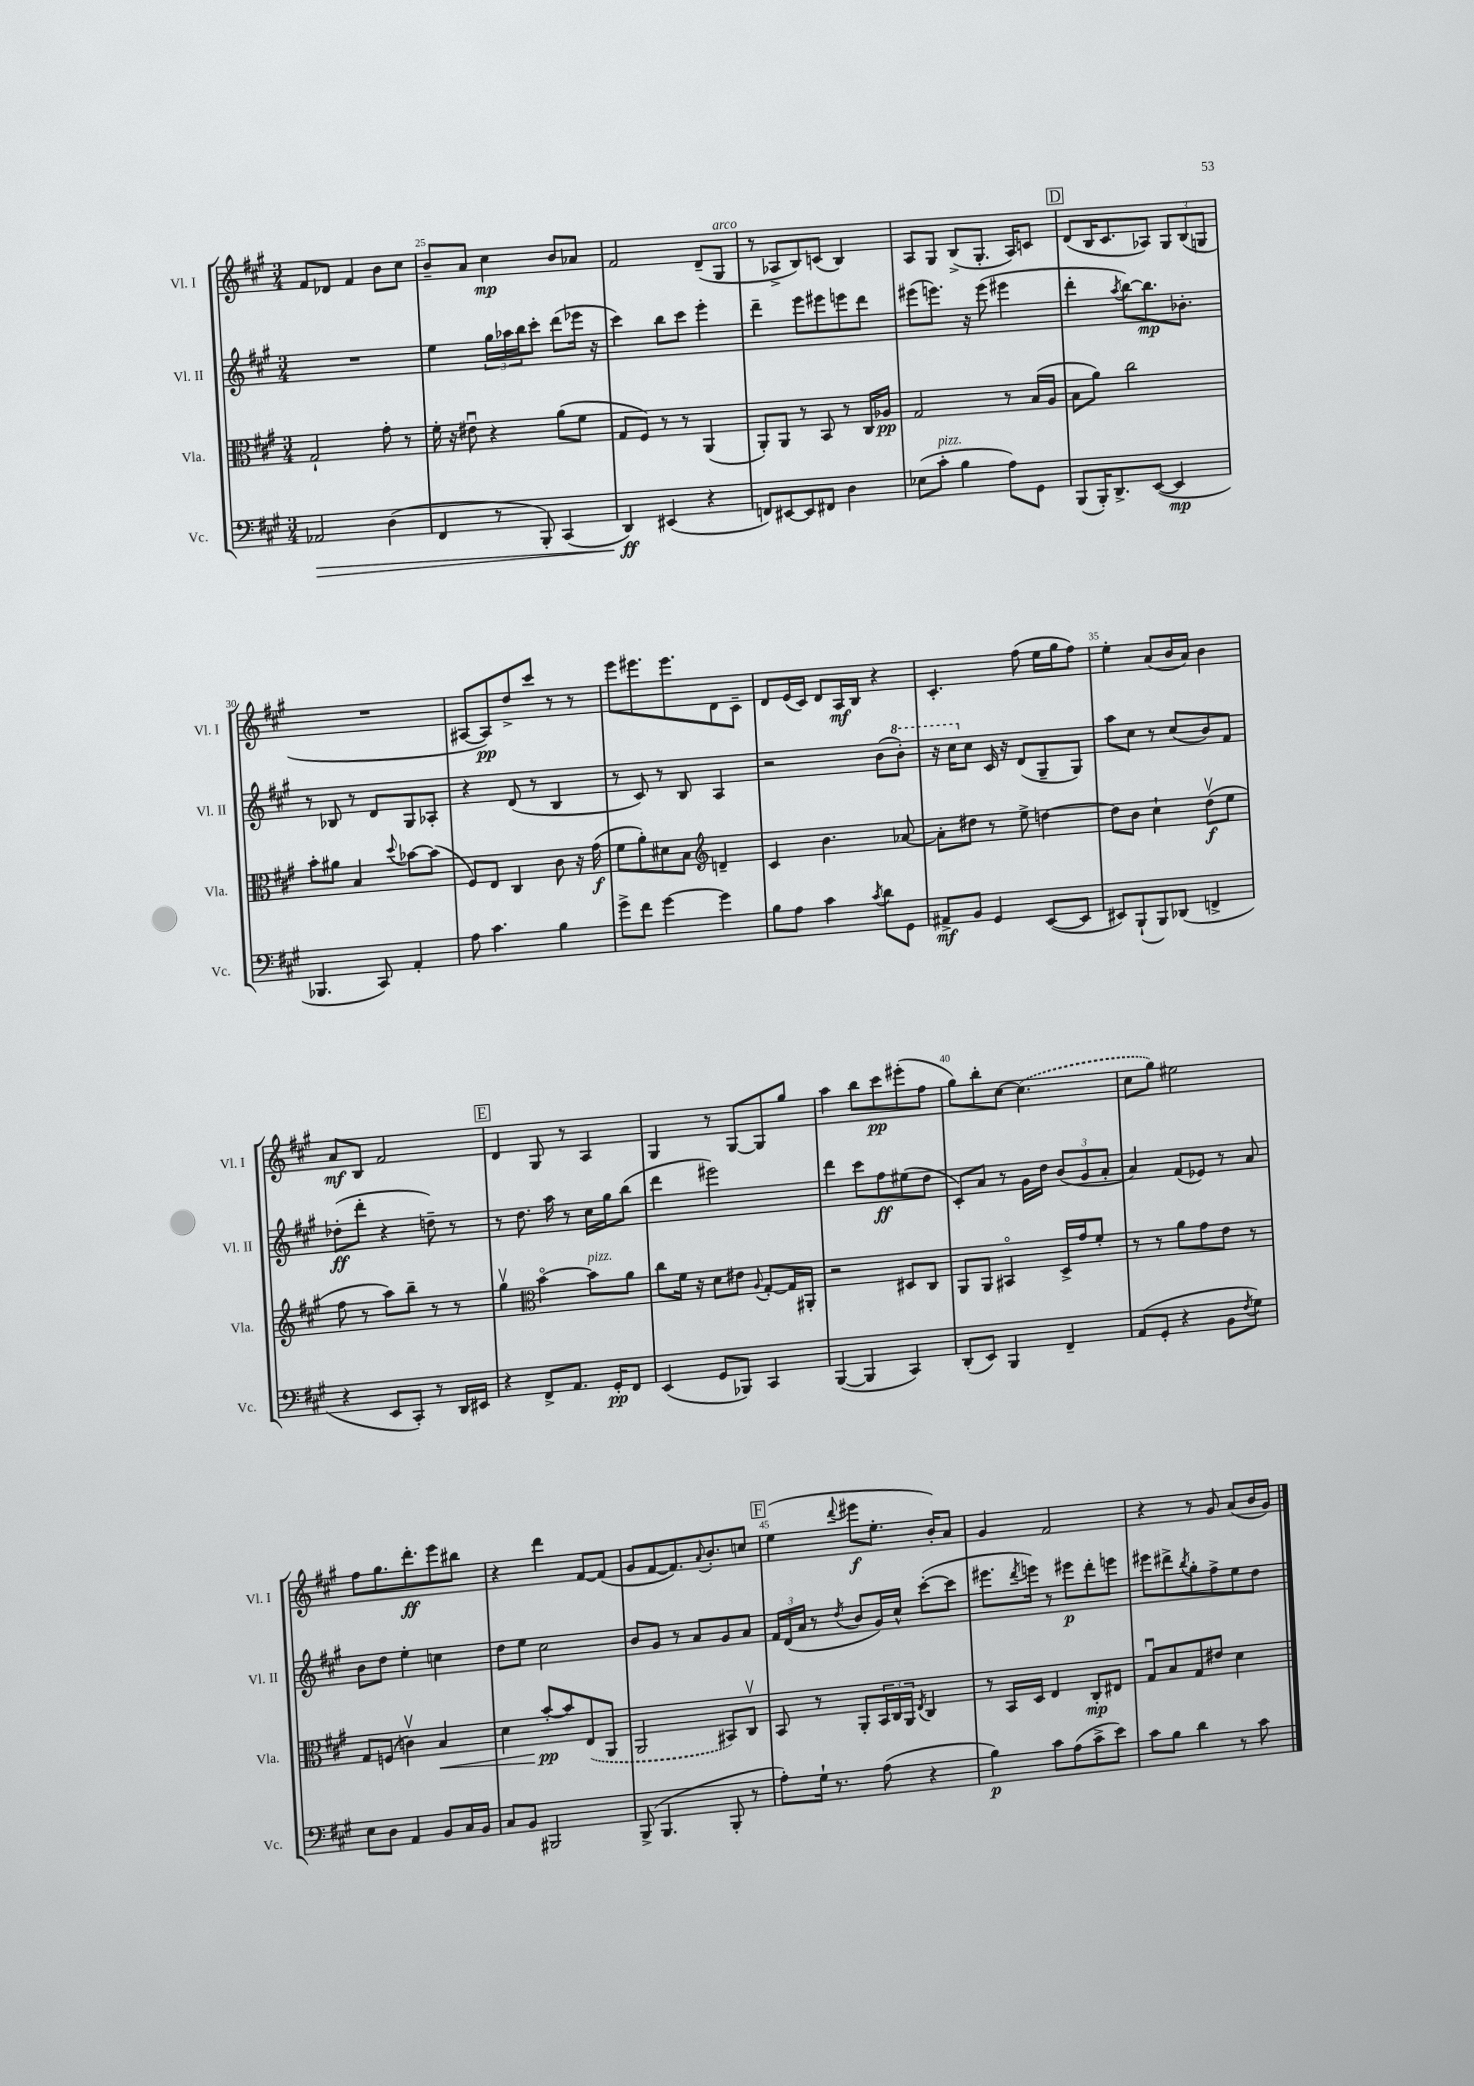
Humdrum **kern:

**kern	**dynam	**kern	**dynam	**kern	**dynam	**kern	**dynam
*part4	*part4	*part3	*part3	*part2	*part2	*part1	*part1
*staff4	*staff4	*staff3	*staff3	*staff2	*staff2	*staff1	*staff1
*I"Vc.	*	*I"Vla.	*	*I"Vl. II	*	*I"Vl. I	*
*I'Vc.	*	*I'Vla.	*	*I'Vl. II	*	*I'Vl. I	*
*clefF4	*	*clefC3	*	*clefG2	*	*clefG2	*
*k[f#c#g#]	*	*k[f#c#g#]	*	*k[f#c#g#]	*	*k[f#c#g#]	*
*M3/4	*	*M3/4	*	*M3/4	*	*M3/4	*
=24	=24	=24	=24	=24	=24	=24	=24
!	!LO:HP:b	!	!	!	!	!	!
2AA-X/	>	2G#`/	.	2.r	.	8f#/L	.
.	.	.	.	.	.	8d-X/J	.
.	.	.	.	.	.	4f#/	.
(4D\	.	8g#'\	.	.	.	8b\L	.
.	.	8r	.	.	.	8cc#\J	.
=25	=25	=25	=25	=25	=25	=25	=25
4FF#/	.	16f#'\	.	4ee\	.	8b~/L	.
.	.	16r	.	.	.	.	.
.	.	8e#Xu\	.	.	.	8a/J	.
8r	.	4r	.	24gg#\LL	.	4cc#\	mp
.	.	.	.	24aa-X\	.	.	.
.	.	.	.	24bb\J	.	.	.
8BBB'/)	.	.	.	8ccc#'\J	.	.	.
(4CC#/	.	(8a\L	.	(8ddd\L	.	8b/L	.
.	.	8f#\J	.	16eee-X\Jk	.	8a-X/J	.
.	.	.	.	16r	.	.	.
=26	=26	=26	=26	=26	=26	=26	=26
4DD/)	ff	8G#/L	.	4ccc#\)	.	2f#/	.
.	.	8F#/J)	.	.	.	.	.
(4EE#X/	]	8r	.	8bb\L	.	.	.
.	.	8r	.	8ccc#\J	.	.	.
4r	.	(4AA/	.	4eee'\	.	(8d~/L	.
!	!	!	!	!	!	!LO:TX:a:i:t=arco	!
.	.	.	.	.	.	8G#/J	.
=27	=27	=27	=27	=27	=27	=27	=27
8FFn/L)	.	8AA'/L)	.	4ddd~\	.	8r	.
[8EE#X/	.	8AA/J	.	.	.	8A-X^/L	.
8EE#/]	.	8r	.	8eee\L	.	8B/)	.
8FF#X/J	.	8BB/	.	8eee#X\	.	(8cn/J	.
4D\	.	8r	.	8eeen\	.	4B/)	.
.	.	16C#/LL	.	8ddd\J	.	.	.
.	.	16A-X/JJ	pp	.	.	.	.
=28	=28	=28	=28	=28	=28	=28	=28
(8E-X\L	.	2G#/	.	(8eee#X\L	.	8A/L	.
!LO:TX:a:i:t=pizz.	!	!	!	!	!	!	!
8c#'\J	.	.	.	8.eeen\J)	.	8G#/J	.
4B\	.	.	.	.	.	(8B^/L	.
.	.	.	.	16r	.	.	.
.	.	.	.	(8eee\	.	8.G#'/J	.
8A\L)	.	8r	.	4eee#X\	.	.	.
.	.	.	.	.	.	16A/KL)	.
8GG#\J	.	(16B/LL	.	.	.	8cn/J	.
.	.	16A/JJ	.	.	.	.	.
!!LO:REH:place=s1:t=D
=29	=29	=29	=29	=29	=29	=29	=29
(8BBB/L	.	8B\L	.	4ddd'\	.	(8d/L	.
16BBB'/K)	.	8a\J)	.	.	.	16B/K	.
8.DD^/	.	.	.	.	.	8.c#/	.
.	.	.	.	8qaa/	.	.	.
.	.	2cc#\	.	[8bb\L)	.	.	.
([8EE/J	.	.	.	8.bb\]	mp	8A-X/J)	.
4EE/]	mp	.	.	.	.	12G#/L	.
.	.	.	.	8.b-X'\J	.	.	.
.	.	.	.	.	.	(12B/	.
.	.	.	.	.	.	12Gn/J	.
!!LO:LB:g=z
=30	=30	=30	=30	=30	=30	=30	=30
4.BBB-X/	.	8b'\L	.	8r	.	2.r	.
.	.	8a#X\J	.	8B-X/	.	.	.
.	.	4B/	.	8r	.	.	.
8CC#/)	.	.	.	8d/L	.	.	.
.	.	8qqdd/	.	.	.	.	.
4AA'/	.	[8b-X\L	.	8G#/	.	.	.
.	.	(8b-\J]	.	8A-X'/J	.	.	.
=31	=31	=31	=31	=31	=31	=31	=31
8A\	.	8F#/L)	.	4r	.	[8A#X/L	.
4.c#\	.	8E/J	.	.	.	8A#/])	pp
.	.	4C#/	.	(8d/	.	8dd^/	.
.	.	.	.	8r	.	8ccc#/J	.
4B\	.	8c#\	.	4B/	.	8r	.
.	.	16r	.	.	.	8r	.
.	.	(16g#\	f	.	.	.	.
=32	=32	=32	=32	=32	=32	=32	=32
8g#^\L	.	8f#\L	.	8r	.	8eee\L	.
8f#\J	.	8a'\)	.	8c#/)	.	8.eee#X\	.
[4g#\	.	8d#X\	.	8r	.	.	.
.	.	.	.	.	.	8.eee#\	.
.	.	8B\J	.	8B/	.	.	.
*	*	*clefG2	*	*	*	*	*
4g#\]	.	4dn~/	.	4A/	.	8d\	.
.	.	.	.	.	.	8c#~\J	.
=33	=33	=33	=33	=33	=33	=33	=33
8B\L	.	4c#/	.	2r	.	8d/L	.
8A\J	.	.	.	.	.	(16e/L	.
.	.	.	.	.	.	16c#/JJ)	.
4c#\	.	4.b\	.	.	.	8d/L	.
.	.	.	.	.	.	16A/L	mf
.	.	.	.	.	.	16B/JJ	.
8qc#/	.	.	.	.	.	.	.
8d\L	.	.	.	(8b\L	.	4r	.
*	*	*	*	*8va	*	*	*
8GG#\J	.	[8a-X/	.	8bb'\J)	.	.	.
=34	=34	=34	=34	=34	=34	=34	=34
8AA#X^/L	mf	8a-'\L]	.	16r	.	4.c#'/	.
.	.	.	.	16ccc#\KL	.	.	.
*	*	*	*	*X8va	*	*	*
8BB/J	.	8dd#X\J	.	8cc#\J	.	.	.
4GG#/	.	8r	.	16c#/	.	.	.
.	.	.	.	16r	.	.	.
.	.	8ee^\	.	(8d/L	.	(8ff#\	.
([8EE/L	.	[4ddn\	.	8G#~/	.	16ee\LL	.
.	.	.	.	.	.	16gg#\J	.
8EE/J]	.	.	.	8G#/J)	.	8ff#\J)	.
=35	=35	=35	=35	=35	=35	=35	=35
8EE#X/L)	.	8dd\L]	.	8aa\L	.	4ee'\	.
(8BBB`/	.	8b\J	.	8cc#\J	.	.	.
8BBB/)	.	4cc#`\	.	8r	.	(8a/L	.
(8DD-X/J	.	.	.	(8cc#/L	.	16b/L	.
.	.	.	.	.	.	16a/JJ)	.
4FFn^/	.	(8ddv\L	f	8b/)	.	4b\	.
.	.	8ee\J	.	8f#/J	.	.	.
!!LO:LB:g=z
=36	=36	=36	=36	=36	=36	=36	=36
4r	.	8ff#\	.	(8dd-X'\L	ff	8a/L	mf
.	.	8r	.	8ddd'\J	.	8B/J	.
8EE/L	.	8aa\L)	.	4r	.	2f#/	.
8CC#'/J)	.	8bb~\J	.	.	.	.	.
8r	.	8r	.	8ddn~\)	.	.	.
16DD/LL	.	8r	.	8r	.	.	.
16EE#X/JJ	.	.	.	.	.	.	.
!!LO:REH:place=s1:t=E
=37	=37	=37	=37	=37	=37	=37	=37
4r	.	4gg#v\	.	8r	.	4d/	.
.	.	.	.	8.dd\	.	.	.
*	*	*clefC3	*	*	*	*	*
8FF#^/L	.	[4b\	.	.	.	8G#/	.
.	.	.	.	16aa\	.	.	.
8.AA/J	.	.	.	8r	.	8r	.
!	!	!LO:TX:a:i:t=pizz.	!	!	!	!	!
.	.	8b\L]	.	16cc#\LL	.	4A/	.
16GG#'/KL	pp	.	.	16gg#\J	.	.	.
8FF#/J	.	8a\J	.	(8bb\J	.	.	.
=38	=38	=38	=38	=38	=38	=38	=38
(4EE/	.	8cc#\L	.	4ddd\	.	4G#/	.
.	.	16f#\Jk	.	.	.	.	.
.	.	16r	.	.	.	.	.
8GG#/L	.	8d\L	.	2eee#X\)	.	8r	.
8BBB-X/J)	.	8e#X\J	.	.	.	[8G#/L	.
.	.	8qqA/	.	.	.	.	.
4CC#/	.	[8G#'/L	.	.	.	8G#/]	.
.	.	16G#/L]	.	.	.	8gg#/J	.
.	.	16AA#X'/JJ	.	.	.	.	.
=39	=39	=39	=39	=39	=39	=39	=39
([4BBB/	.	2r	.	4ddd\	.	4aa\	.
4BBB/]	.	.	.	8ccc#\L	.	8bb\L	.
.	.	.	.	8ff#\	ff	8ccc#\	pp
4CC#/)	.	8D#X/L	.	(8ee#X\	.	(8eee#X'\	.
.	.	8C#/J	.	8dd\J	.	8ff#\J	.
=40	=40	=40	=40	=40	=40	=40	=40
(8DD'/L	.	8AA/L	.	8c#'/L)	.	8gg#\L)	.
8EE/J)	.	8AA/J	.	8a/J	.	8bb'\	.
4BBB/	.	4BB#X/	.	8r	.	[8cc#\J	.
.	.	.	.	16g#\LL	.	(4.cc#\]	.
.	.	.	.	16dd\JJ	.	.	.
4FF#~/	.	16D^/LL	.	(12b/L	.	.	.
.	.	16g#/J	.	.	.	.	.
.	.	.	.	12g#/	.	.	.
.	.	8f#'/J	.	.	.	.	.
.	.	.	.	12a'/J	.	.	.
=41	=41	=41	=41	=41	=41	=41	=41
(8AA/L	.	8r	.	4a/)	.	8cc#\L	.
8GG#'/J	.	8r	.	.	.	8gg#\J)	.
4r	.	8a\L	.	(8f#/L	.	2ee#X\	.
.	.	8g#\	.	8e-X/J)	.	.	.
8BB\L	.	8e\J	.	8r	.	.	.
8qF#/	.	.	.	.	.	.	.
8G#\J)	.	8r	.	8a/	.	.	.
!!LO:LB:g=z
=42	=42	=42	=42	=42	=42	=42	=42
8E\L	.	8G#/L	.	8b\L	.	8ff#\L	.
8D\J	.	(8Fn/J	.	8dd\J	.	8.gg#\	.
4AA/	.	4cnv\)	.	4ee'\	.	.	.
.	.	.	.	.	.	8.ddd'\	ff
!	!	!	!LO:HP:b	!	!	!	!
8BB/L	.	4B/	<	4ccn\	.	8eee\	.
16C#/L	.	.	.	.	.	8bb#X\J	.
16BB/JJ	.	.	.	.	.	.	.
=43	=43	=43	=43	=43	=43	=43	=43
8C#/L	.	4d\	.	8dd\L	.	4r	.
8BB/J	.	.	.	8ee\J	.	.	.
2BBB#X/	.	[8b'/L	pp	2cc#\	.	4ddd\	.
.	.	8b/]	[	.	.	.	.
.	.	(8E/	.	.	.	[8f#/L	.
.	.	8AA/J	.	.	.	(8f#/J]	.
=44	=44	=44	=44	=44	=44	=44	=44
(8BBB^/	.	2AA/	.	8b/L	.	8g#/L	.
4.BBB/	.	.	.	8g#/J	.	[8f#/	.
.	.	.	.	8r	.	8.f#/])	.
.	.	.	.	8a/L	.	.	.
.	.	.	.	.	.	8qqa/	.
.	.	.	.	.	.	8.b'/	.
8BBB'/	.	8BB#X/L)	.	8g#/	.	.	.
8r	.	8C#v/J	.	8a/J	.	8ccn/J	.
!!LO:REH:place=s1:t=F
=45	=45	=45	=45	=45	=45	=45	=45
8A'\L)	.	8BB/	.	24f#/LL	.	(4ee\	.
.	.	.	.	(24d/	.	.	.
.	.	.	.	24a/JJ	.	.	.
16G#`\Jk	.	8r	.	8r	.	.	.
8.r	.	.	.	.	.	.	.
.	.	.	.	8qdd/	.	8qqddd/	.
.	.	8AA'/L	.	8b/L	.	8eee#X\L	f
(8A\	.	24BB/L	.	16g#/L)	.	8.ee'\J	.
.	.	24C#/	.	.	.	.	.
.	.	.	.	16cc#^^/JJ	.	.	.
.	.	24AA/JJ	.	.	.	.	.
.	.	8qE/	.	.	.	.	.
4r	.	4C#/	.	([8ccc#'\L	.	.	.
.	.	.	.	.	.	16b'/KL)	.
.	.	.	.	8ccc#\J]	.	8a/J	.
=46	=46	=46	=46	=46	=46	=46	=46
4B\)	p	8r	.	8.eee#X\L	.	4g#/	.
.	.	16BB/LL	.	.	.	.	.
.	.	.	.	8qddd/	.	.	.
.	.	16D/JJ	.	16eeen\Jk)	.	.	.
8c#\L	.	4E/	.	8r	.	2f#/	.
(8A\	.	.	.	8eee#X\L	p	.	.
8c#^\	.	8C#'/L	mp	8ddd'\	.	.	.
8e\J)	.	8E#X/J	.	8eeen\J	.	.	.
=47	=47	=47	=47	=47	=47	=47	=47
8c#\L	.	8G#u/L	.	8eee#X\L	.	4r	.
8B\J	.	8B/	.	8ddd#X^\	.	.	.
.	.	.	.	8qbb/	.	.	.
4d\	.	8G#/	.	8gg#'\	.	8r	.
.	.	8e#X/J	.	8ff#^\	.	8g#/	.
8r	.	4d\	.	8ee\	.	(8a/L	.
8c#\	.	.	.	8dd\J	.	16b/L	.
.	.	.	.	.	.	16g#/JJ)	.
==	==	==	==	==	==	==	==
*-	*-	*-	*-	*-	*-	*-	*-
